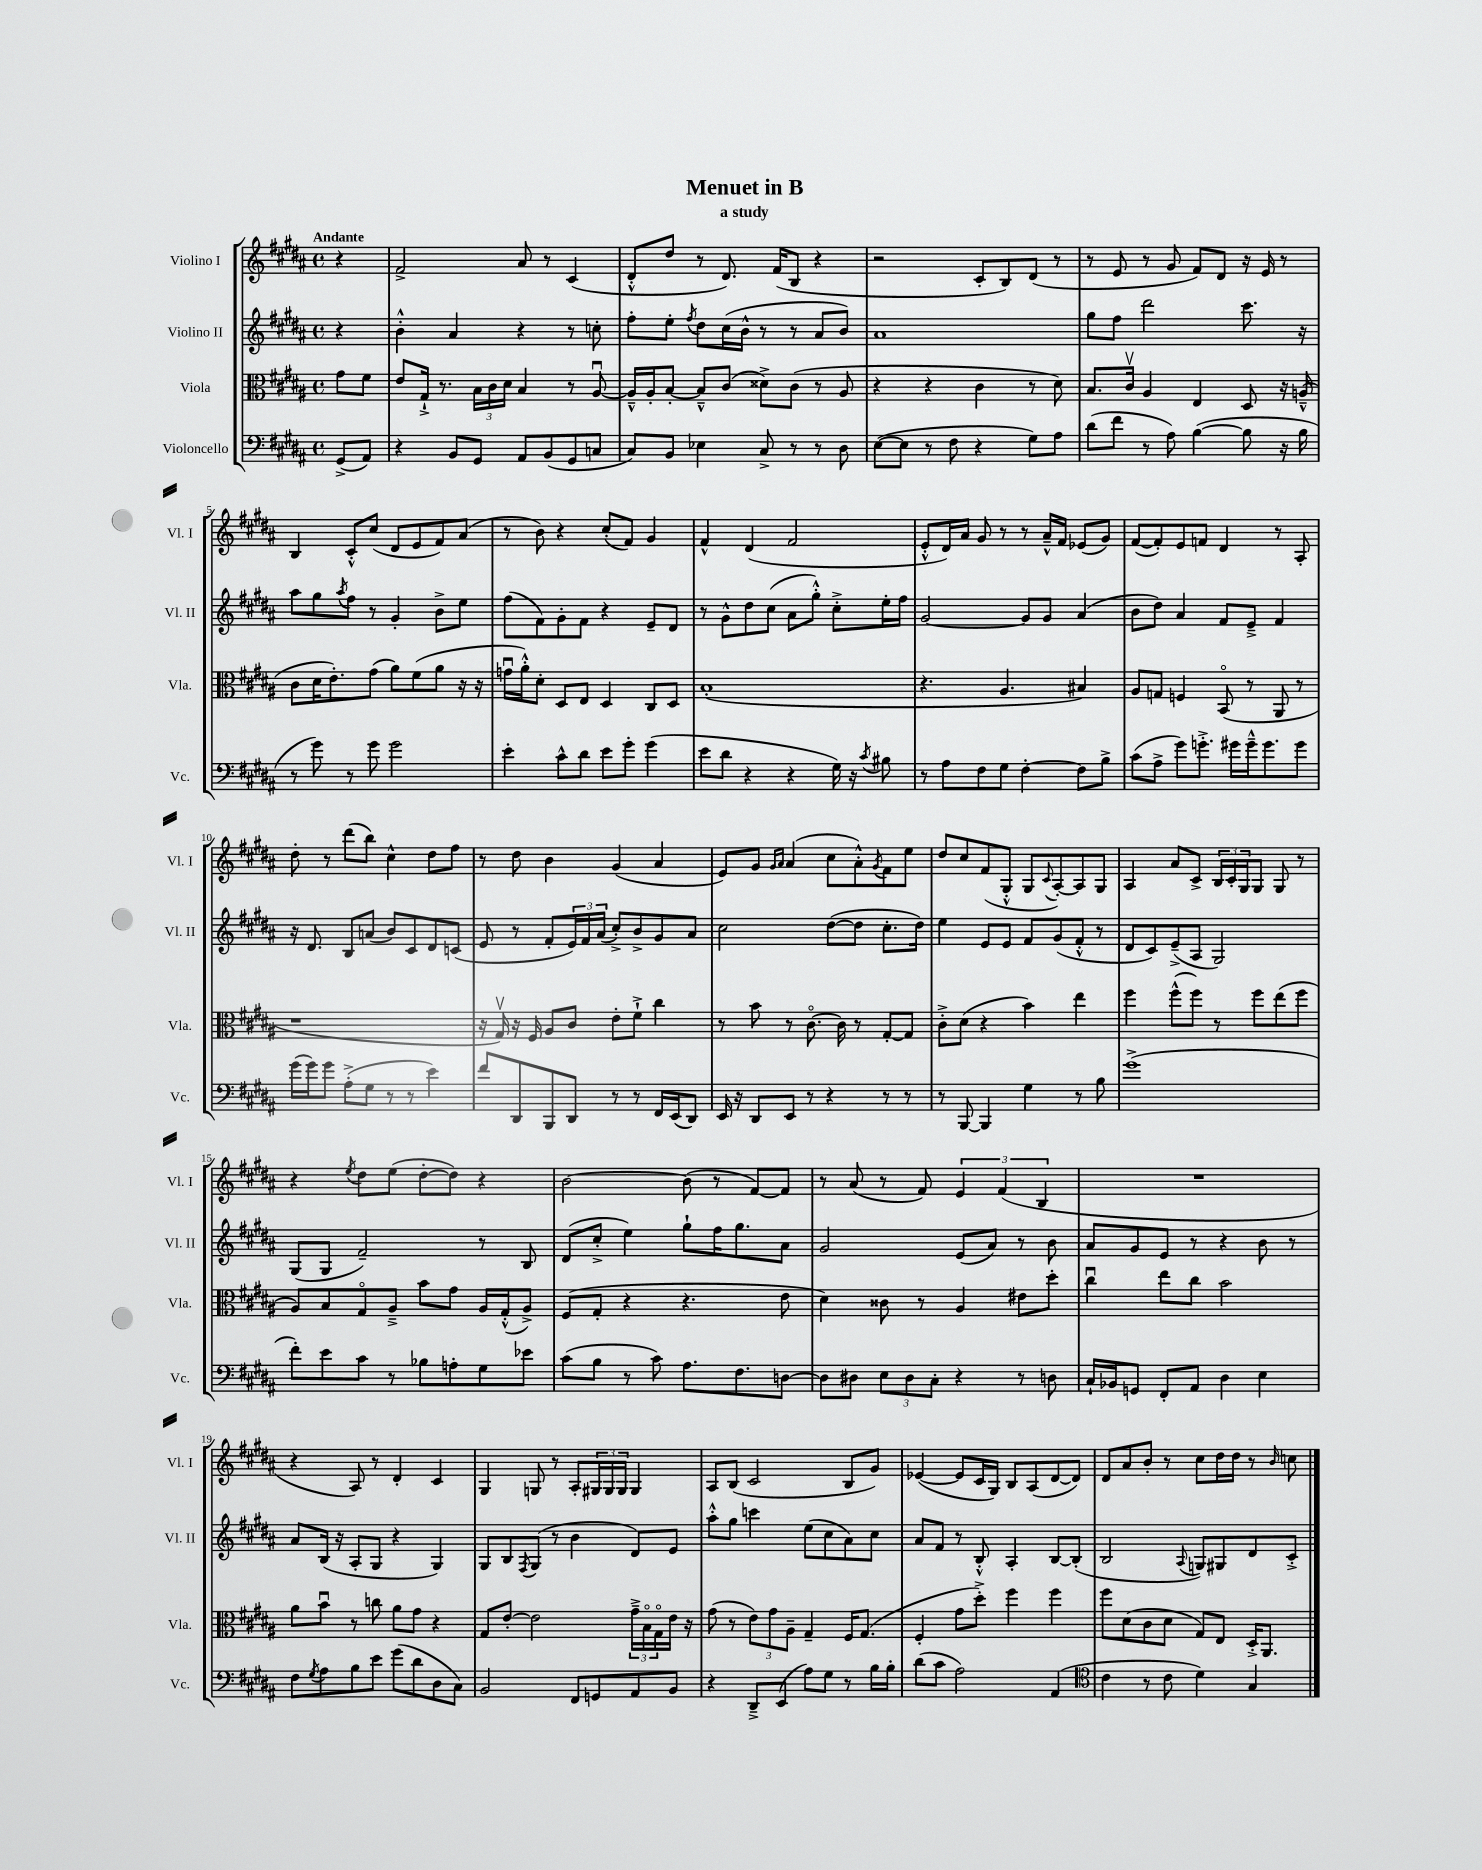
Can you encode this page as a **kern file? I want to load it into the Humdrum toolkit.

**kern	**kern	**kern	**kern
*staff4	*staff3	*staff2	*staff1
*clefF4	*clefC3	*clefG2	*clefG2
*k[f#c#g#d#a#]	*k[f#c#g#d#a#]	*k[f#c#g#d#a#]	*k[f#c#g#d#a#]
*M4/4	*M4/4	*M4/4	*M4/4
*met(c)	*met(c)	*met(c)	*met(c)
(8GG#^	8g#	4r	4r
8AA#)	8f#	.	.
=	=	=	=
4r	8e	4b'^^	2f#^
.	16G#`^	.	.
.	8.r	.	.
8BB	.	4a#	.
8GG#	24B	.	.
.	24c#	.	.
.	24d#	.	.
8AA#	4B	4r	8a#
(8BB	.	.	8r
8GG#	8r	8r	(4c#
8C	[8A#u	8cc'	.
=	=	=	=
8C#)	16A#~^^]	8ff#'	8d#'^^
.	16A#'	.	.
8BB	[8B'	8ee'	8dd#
.	.	8qff#	.
4E-	8B~^^]	8dd#	8r
.	(8c#	(16cc#	8.d#)
.	.	16b^^	.
8C#^	8d##^)	8r	.
.	.	.	(16f#
8r	(8c#	8r	8B
8r	8r	8a#	4r
8D#	8A#	8b)	.
=	=	=	=
([8E	4r	1a#	2r
8E]	.	.	.
8r	4r	.	.
8F#	.	.	.
4r	4c#	.	8c#'
.	.	.	8B)
8G#)	8r	.	(8d#
8A#	8d#)	.	8r
=	=	=	=
(8d#	8.B	8gg#	8r
8f#	.	8ff#	8e
.	16c#v	.	.
8r	4A#	2ddd#	8r
8A#)	.	.	8g#
([4B	4E	.	8f#)
.	.	.	8d#
8B]	8D#	8.ccc#	16r
.	.	.	16e
16r	16r	.	8r
16B	(16A~^^	16r	.
=	=	=	=
8r	8c#	8aa#	4B
8g#)	16d#	8gg#	.
.	8.e')	.	.
.	.	8qaa#	.
8r	.	8ff#	8c#'^^
8g#	(8g#	8r	(8cc#
2g#	8a#)	4g#'	8d#
.	(8f#	.	8e
.	8a#	8b^	8f#)
.	16r	8ee	(8a#
.	16r	.	.
=	=	=	=
4e'	16gu	(8ff#	8r
.	16a#'^^)	.	.
.	8d#'	8f#)	8b)
8c#^^	8D#	8g#'	4r
8d#	8E	8f#	.
8e	4D#	4r	(8cc#'
8g#'	.	.	8f#)
(4g#	8C#	8e~	4g#
.	8D#	8d#	.
=	=	=	=
8e	(1B'	8r	4f#^^
8d#	.	8g#^^	.
4r	.	8dd#	(4d#
.	.	(8cc#	.
4r	.	8a#	2f#
.	.	8gg#'^^)	.
16G#)	.	8cc#'^	.
16r	.	.	.
8qc#	.	.	.
8B#	.	16ee'	.
.	.	16ff#	.
=	=	=	=
8r	4.r	[2g#	8e'^^
8A#	.	.	16d#)
.	.	.	16a#
8F#	.	.	8g#
8G#	4.A#	.	8r
[4F#'	.	8g#]	8r
.	.	8g#	16a#~^^
.	.	.	16f#
8F#]	4B#)	(4a#	(8e-
8B^	.	.	8g#)
=	=	=	=
(8c#	8A#	8b	([8f#
8A#^	8G	8dd#)	8f#'])
8g#)	4F	4a#	8e
8.g'^	.	.	8f
.	(8BBo	8f#	4d#
16g#	.	.	.
16g#~^^	8r	8e~^	.
8.g#	.	.	.
.	8AA#	4f#	8r
8g#	8r	.	8A#'
=	=	=	=
(16g#	1r	16r	8dd#'
16g#)	.	8.d#	.
8g#	.	.	8r
(8A#'^	.	8B	(8ddd#
8G#	.	(8a	8bb)
8r	.	8b)	4cc#^^
8r	.	8c#	.
4e)	.	8d#	8dd#
.	.	(8c	8ff#
=	=	=	=
8f#	16r	8e	8r
.	16G#v)	.	.
8DD#	16r	8r	8dd#
.	16F#	.	.
8BBB	8A#	8f#'	4b
8DD#	8c#	24e)	.
.	.	24f#	.
.	.	(24a#	.
8r	8e'	8cc#'^)	(4g#
8r	8f#`^	8b^	.
16FF#	4cc#	8g#	4a#
(16EE	.	.	.
8DD#)	.	8a#	.
=	=	=	=
16EE	8r	2cc#	8e)
16r	.	.	.
8DD#	8b	.	8g#
.	.	.	16qqg#
.	.	.	16qqa#
8EE	8r	.	(4a#
8r	[8.c#o	.	.
4r	.	([8dd#	8cc#
.	16c#]	.	.
.	8r	8dd#]	8a#'^^)
.	.	.	8qg#
8r	[8G#'	8.cc#'	8f#
8r	8G#]	.	8ee
.	.	16dd#)	.
=	=	=	=
8r	8c#'^	4ee	8dd#
[8BBB	(8d#	.	8cc#
4BBB]	4r	8e	(8f#
.	.	8e	8G#'^^
4G#	4b)	8f#	8G#
.	.	.	8qqc#
.	.	(8g#	[8A#')
8r	4ee	8f#'^^	8A#]
8B	.	8r	8G#
=	=	=	=
(1g#^	4ff#	8d#	4A#
.	.	8c#)	.
.	(8ff#^^	(8e~^	8a#
.	8ff#)	8A#	8c#^
.	8r	2G#)	24B
.	.	.	24c#'
.	.	.	24G#
.	8ff#	.	8G#
.	(8ee	.	8G#
.	8ff#	.	8r
=	=	=	=
8f#')	8A#)	(8G#	4r
8e	8B	8G#	.
.	.	.	8qee
8c#	8G#o	2f#~)	8dd#
8r	8A#~^	.	(8ee
8B-	8b	.	[8dd#'
8A'	8g#	.	8dd#])
8G#	16A#	8r	4r
.	(16G#'^^	.	.
8e-	8A#^)	8B	.
=	=	=	=
(8c#	(8F#	(8d#	[2b
8B	8G#'	8cc#'^	.
8r	4r	4ee)	.
8c#)	.	.	.
8.A#	4.r	8gg#`	(8b]
.	.	16ff#	8r
8.F#	.	8.gg#	.
.	.	.	[8f#)
[8D	8e	8a#	8f#]
=	=	=	=
8D]	4d#)	2g#	8r
8D#	.	.	(8a#
12E	8c##	.	8r
12D#	.	.	.
.	8r	.	8f#)
12C#'	.	.	.
4r	4A#	(8e	6e
.	.	8a#)	.
.	.	.	(6f#
8r	8e#	8r	.
.	.	.	6B
8D	8dd#'	8b	.
=	=	=	=
16C#`	4cc#u	8a#	1r
16BB-	.	.	.
8GG	.	8g#	.
8FF#'	8ee	8e	.
8AA#	8cc#	8r	.
4D#	2b	4r	.
4E	.	8b	.
.	.	8r	.
=	=	=	=
8F#	8a#	8a#	4r
8qG#	.	.	.
8A#	8bu	(16B	.
.	.	16r	.
8B	8r	8A#'	8A#)
8e	8cc	8G#	8r
(8g#	8a#	4r	4d#'
8d#	8g#	.	.
8D#	4r	4G#)	4c#
8C#)	.	.	.
=	=	=	=
2BB	8G#	8G#	4G#
.	[8e'	8B	.
.	.	8qF#	.
.	2e]	(8G#	8G
.	.	8r	8r
8FF#	.	4b	8A#'
8GG	.	.	24G#
.	.	.	24G#
.	.	.	24G#
8AA#	24g#~^	8d#)	4G#
.	24Bo	.	.
.	24G#o	.	.
8BB	16e	8e	.
.	16r	.	.
=	=	=	=
4r	(8g#	8aa#'^^	8A#
.	8r	8gg#	(8B
8DD#~^	12e)	4ccc	2c#
.	12g#	.	.
(8EE	.	.	.
.	12A#~	.	.
8A#)	4G#~	(8ee	.
8G#	.	8cc#	.
8r	16F#	8a#)	8B
.	(8.G#	.	.
16B	.	8cc#	8g#)
16B'	.	.	.
=	=	=	=
(8d#	4F#'	8a#	([4e-
8c#	.	8f#	.
2A#)	8g#	8r	8e-]
.	8dd#'^)	8B'^^	16c#
.	.	.	16G#)
.	4ff#	4A#'	8B
.	.	.	(8A#
(4AA#	4ff#	[8B	[8d#
.	.	(8B']	8d#])
=	=	=	=
*clefC4	*	*	*
4c#	8ff#	2B	8d#
.	(8d#	.	8a#
8r	8c#	.	8b'
8c#	8d#	.	8r
.	.	8qqA#	.
4d#)	8G#)	8G)	8cc#
.	8E	8G#	16dd#
.	.	.	16dd#
4G#	16D#'^	8d#	8r
.	8.AA#	.	.
.	.	.	16qqb
.	.	8c#'^	8cc
==	==	==	==
*-	*-	*-	*-
